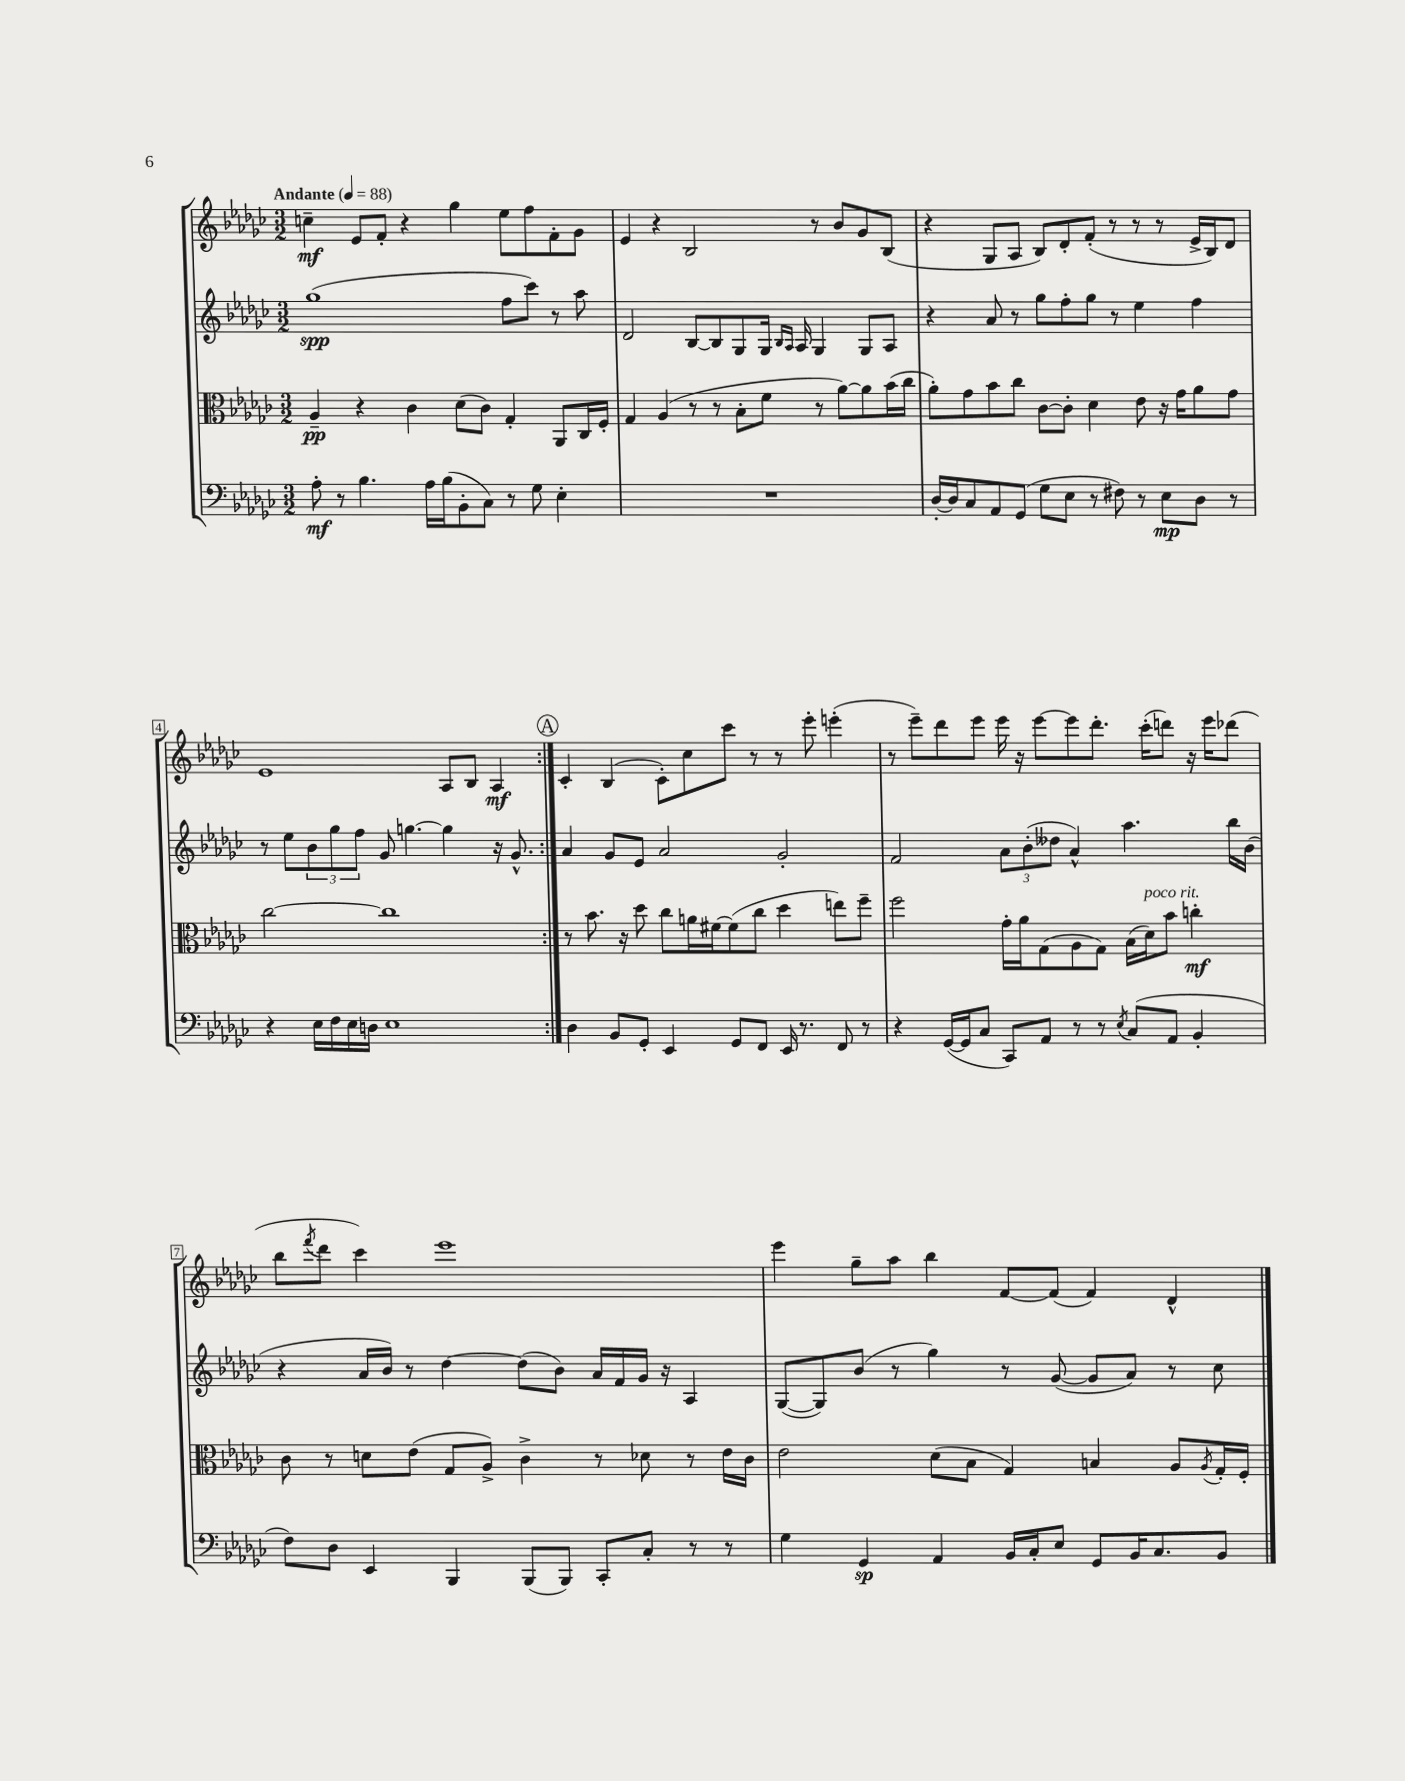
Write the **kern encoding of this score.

**kern	**kern	**kern	**kern
*staff4	*staff3	*staff2	*staff1
*clefF4	*clefC3	*clefG2	*clefG2
*k[b-e-a-d-g-c-]	*k[b-e-a-d-g-c-]	*k[b-e-a-d-g-c-]	*k[b-e-a-d-g-c-]
*M3/2	*M3/2	*M3/2	*M3/2
*MM88	*MM88	*MM88	*MM88
8A-'	4A-~	(1gg-	4cc~
8r	.	.	.
4.B-	4r	.	8e-
.	.	.	8f'
.	4c-	.	4r
16A-	.	.	.
(16B-	.	.	.
8BB-'	(8d-	.	4gg-
8C-)	8c-)	.	.
8r	4G-'	8ff	8ee-
8G-	.	8ccc-)	8ff
4E-'	8AA-	8r	8f'
.	16C-	8aa-	8g-
.	16F'	.	.
=	=	=	=
1.r	4G-	2d-	4e-
.	(4A-	.	4r
.	8r	[8B-	2B-
.	8r	8B-]	.
.	8B-'	8G-	.
.	8f	16G-	.
.	.	16qqB-	.
.	.	16qqA-	.
.	.	16A-	.
.	8r	4G-	8r
.	[8a-)	.	8b-
.	8a-]	8G-	8g-
.	(16b-	8A-	(8B-
.	16cc-	.	.
=	=	=	=
[16D-'	8a-')	4r	4r
16D-]	.	.	.
8C-	8g-	.	.
8AA-	8b-	8a-	8G-
(8GG-	8cc-	8r	8A-
8G-	[8c-	8gg-	8B-)
8E-	8c-']	8ff'	8d-'
8r	4d-	8gg-	(8f'
8F#)	.	8r	8r
8r	8e-	4ee-	8r
8E-	16r	.	8r
.	16g-	.	.
8D-	8a-	4ff	16e-^
.	.	.	16B-)
8r	8g-	.	8d-
=	=	=	=
4r	[2cc-	8r	1e-
.	.	8ee-	.
16E-	.	12b-	.
16F	.	.	.
.	.	12gg-	.
16E-	.	.	.
.	.	12ff	.
16D	.	.	.
1E-	1cc-]	8g-	.
.	.	[4.gg	.
.	.	4gg]	8A-
.	.	.	8B-
.	.	16r	4A-
.	.	8.g-^^	.
=:|!	=:|!	=:|!	=:|!
4D-	8r	4a-	4c-'
.	8.b-	.	.
8BB-	.	8g-	(4B-
.	16r	.	.
8GG-'	8dd-	8e-	.
4EE-	8cc-	2a-	8c-')
.	16a	.	8cc-
.	[16f#	.	.
8GG-	(8f#]	.	8ccc-
8FF	8cc-	.	8r
16EE-	4dd-	2g-'	8r
8.r	.	.	.
.	.	.	8eee-'
8FF	8ee)	.	(4eee'
8r	8ff~	.	.
=	=	=	=
4r	2ff	2f	8r
.	.	.	8eee-~)
([16GG-	.	.	8ddd-
16GG-]	.	.	.
8C-	.	.	8eee-
8CC-)	16g-'	12a-	16eee-
.	16a-	.	16r
.	.	(12b-'	.
8AA-	(8G-	.	[8eee-
.	.	12dd--	.
8r	8A-	4a-^^)	8eee-]
8r	8G-)	.	8.ddd-'
8qE-	.	.	.
(8C-	(16B-	4.aa-	.
.	16d-)	.	(16ccc-'
8AA-	8b-	.	8ddd)
4BB-'	4cc'	.	16r
.	.	.	16eee-
.	.	16bb-	(8ddd-
.	.	(16b-	.
=	=	=	=
8F)	8c-	4r	8bb-
.	.	.	8qfff
8D-	8r	.	8ddd-
4EE-	8d	16a-	4ccc-)
.	.	16b-)	.
.	(8e-	8r	.
4BBB-	8G-	[4dd-	1eee-
.	8A-^)	.	.
(8BBB-	4c-^	(8dd-]	.
8BBB-)	.	8b-)	.
8CC-'	8r	16a-	.
.	.	16f	.
8C-'	8d-	16g-	.
.	.	16r	.
8r	8r	4A-	.
8r	16e-	.	.
.	16c-	.	.
=	=	=	=
4G-	2e-	([8G-	4eee-
.	.	8G-])	.
4GG-	.	(8b-	8gg-~
.	.	8r	8aa-
4AA-	(8d-	4gg-)	4bb-
.	8B-	.	.
16BB-	4G-)	8r	[8f
16C-'	.	.	.
8E-	.	([8g-	(8f]
8GG-	4B	8g-]	4f)
16BB-	.	8a-)	.
8.C-	.	.	.
.	8A-	8r	4d-^^
.	8qA-	.	.
8BB-	16G-'	8cc-	.
.	16F'	.	.
==	==	==	==
*-	*-	*-	*-
